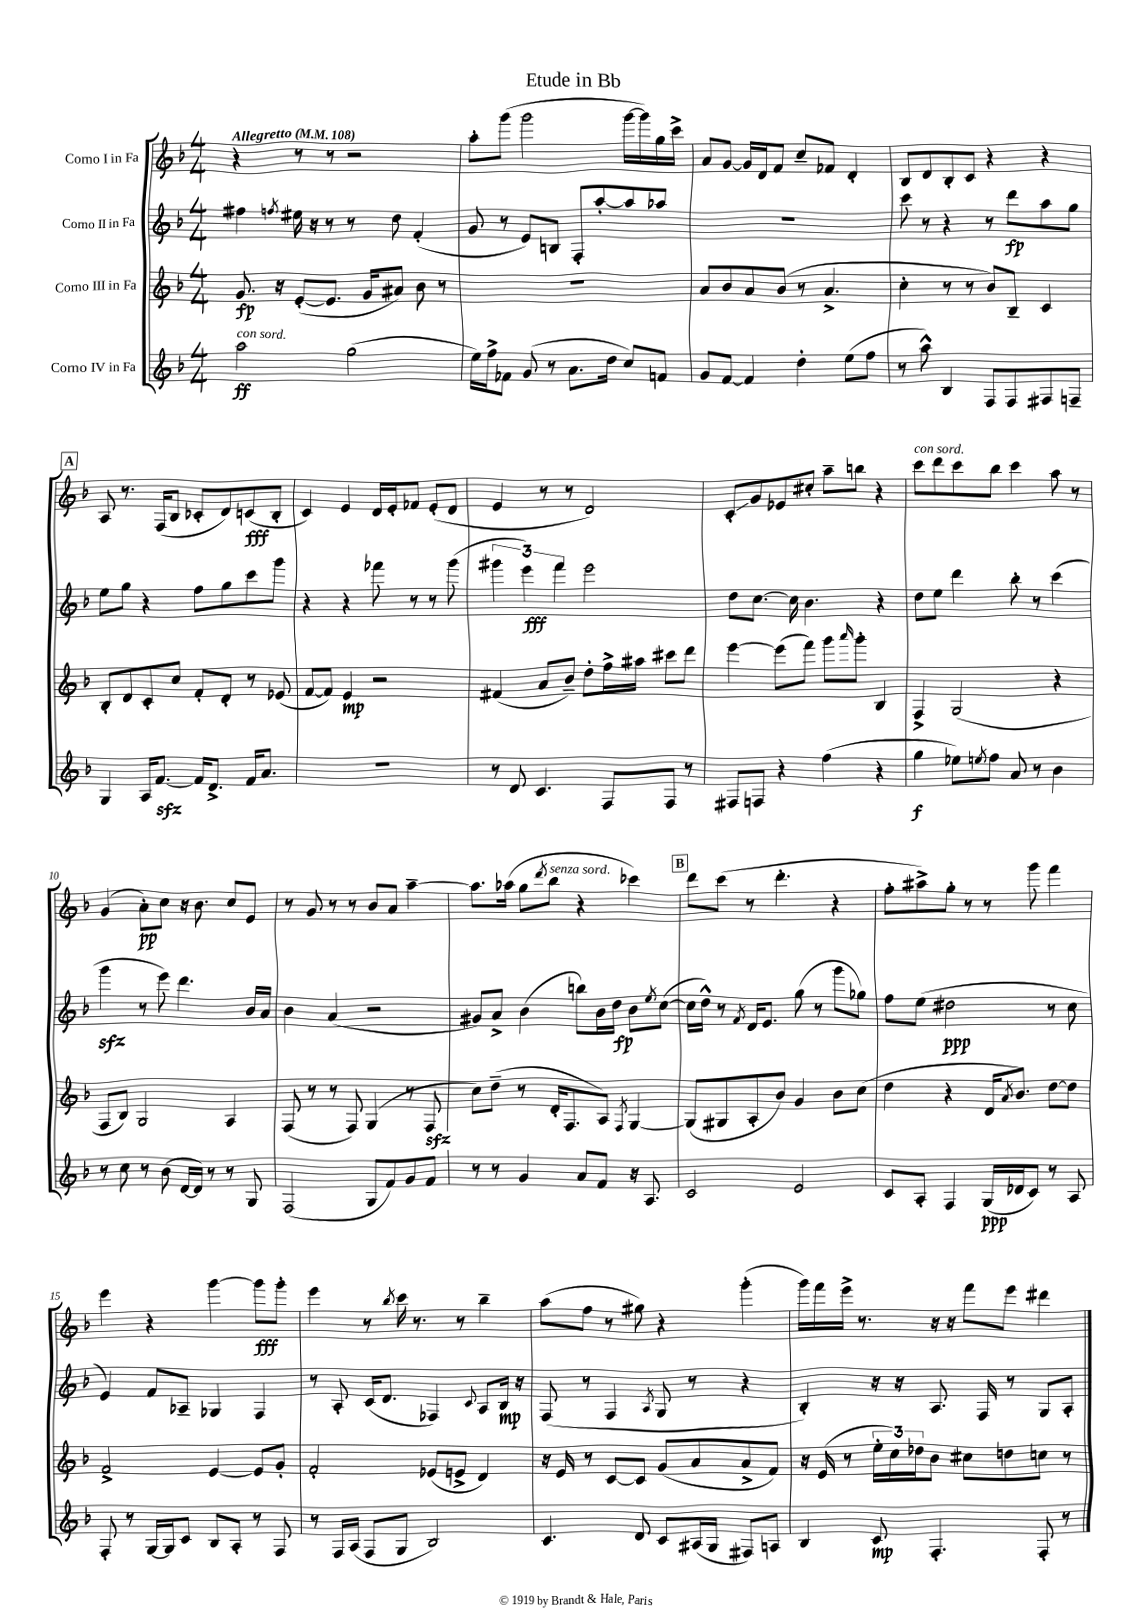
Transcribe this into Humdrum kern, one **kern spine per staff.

**kern	**kern	**kern	**kern
*staff4	*staff3	*staff2	*staff1
*clefG2	*clefG2	*clefG2	*clefG2
*k[b-]	*k[b-]	*k[b-]	*k[b-]
*M4/4	*M4/4	*M4/4	*M4/4
*MM108	*MM108	*MM108	*MM108
2aa	8.g	4ff#	4r
.	16r	.	.
.	.	8qff	.
.	([8e'	16ee#	8r
.	.	16r	.
.	8.e]	8r	8r
(2gg	.	8r	2r
.	16g	.	.
.	8a#)	8dd	.
.	8b-	(4f'	.
.	8r	.	.
=	=	=	=
16ee)	1r	8g	8aa'
16ff^	.	.	.
8f-	.	8r	(8ggg
(8g	.	8e)	2ggg
8r	.	8B	.
8.a	.	8F'	.
.	.	[8aa'	.
16dd	.	.	.
8cc)	.	8aa]	[16ggg
.	.	.	16ggg])
8f	.	8aa-	16gg
.	.	.	16ccc^
=	=	=	=
8g	8a	1r	8a
[8f	8b-	.	[8g
4f]	8a	.	16g]
.	.	.	16d
.	(8b-	.	8f
4dd'	8r	.	8cc~
.	4.a^	.	8f-
(8ee	.	.	4d'
8ff	.	.	.
=	=	=	=
8r	4cc'	8ccc	8B-
8aa^^)	.	8r	8d
4B-	8r	4r	8B-'
.	8r	.	8c
8F	8b-)	8r	4r
8F	8B-~	8ddd	.
8F#	4c	8aa	4r
8F~	.	8gg	.
=	=	=	=
4G	8B-'	8ee	8A
.	8d	8gg	8.r
16A	8c'	4r	.
[8.f	.	.	(16F
.	8cc	.	8B-
16f]	8f'	8ff	8c-'
8.d^	.	.	.
.	8d'	8gg	8d)
16f	8r	8ccc	(8c
8.a	.	.	.
.	(8e-	8ggg	8B-'
=	=	=	=
1r	[8f	4r	4c)
.	8f])	.	.
.	4e	4r	4e
.	2r	8fff-	16d
.	.	.	16e'
.	.	8r	8f-
.	.	8r	(8e'
.	.	(8ggg	8d
=	=	=	=
8r	(4f#	6ggg#	4e
8d	.	.	.
.	.	6eee)	.
4.c	8a	.	8r
.	.	6fff	.
.	8b-~)	.	8r
.	8dd'	2eee	2d)
8F	16ff^	.	.
.	16aa#	.	.
8F	8ccc#	.	.
8r	8ddd	.	.
=	=	=	=
8F#	[4eee	8dd	8c'
8F	.	[8.cc	8g
4r	(8eee]	.	8e-
.	.	16cc]	.
.	8fff)	4.b-	8cc#'
(4ff	8ggg	.	8aa~
.	16qqaaa	.	.
.	8ggg'	.	8bb
4r	4B-	4r	4r
=	=	=	=
4gg	4F^	8dd	8ccc
.	.	8ee	8ddd
8ee-)	(2G	4ddd	8ccc
8qee	.	.	.
8ff	.	.	8bb-
8a	.	8bb-'	4ccc
8r	.	8r	.
4b-	4r	(4ccc	8aa
.	.	.	8r
=	=	=	=
8r	8F	4ggg	(4g
8cc	8B-)	.	.
8r	2G	8r	8a')
(8b-	.	8eee)	8cc
[16d	.	4.ddd	16r
16d])	.	.	8.b-
8r	.	.	.
8r	4A	.	8cc
8G	.	16b-	8e
.	.	16a	.
=	=	=	=
(2F	(8F	4b-	8r
.	8r	.	8g
.	8r	(4a	8r
.	8F)	.	8r
8G	(4G	2r	8b-
8f)	.	.	8a
8g	8r	.	[4aa~
8f	8F	.	.
=	=	=	=
8r	8cc)	8g#)	8.aa]
8r	(8dd~	8a^	.
.	.	.	(16aa-
4g	8r	(4b-	8gg
.	.	.	8qddd
.	16d'	.	8bb-
.	8.F	.	.
8a	.	8bb)	4r
8f	8A)	16b-	.
.	.	16dd	.
.	8qF	.	.
16r	[4G	8b-	4ccc-)
8.A	.	.	.
.	.	8qee	.
.	.	([8cc	.
=	=	=	=
2c	(8G]	16cc]	8ddd
.	.	16dd^^)	.
.	8G#	8r	(8ccc
.	.	8qf	.
.	8A'	16d	8r
.	.	8.e	.
.	8b-)	.	4.ddd'
2e	4g	(8gg	.
.	.	8r	.
.	8b-	8ggg	4r
.	(8cc	8gg-)	.
=	=	=	=
8c	4dd	8ff	8ff'
8A'	.	(8ee	8aa#^)
4F	4r	2dd#	8gg'
.	.	.	8r
(16G	16d	.	8r
.	8qa	.	.
16d-	8.b-)	.	.
8c)	.	.	8ggg
8r	[8dd	8r	4fff
8A	8dd]	8cc	.
=	=	=	=
8F'	2f^	4e)	4eee
8r	.	.	.
[16G	.	8f	4r
16G]	.	.	.
8c	.	8A-~	.
8B-	[4e	4G-	[4ggg
8A'	.	.	.
8r	8e]	4F	8ggg]
8F	8g'	.	8ggg'
=	=	=	=
8r	2f'	8r	4eee
16F	.	8A'	.
(16A	.	.	.
8F	.	(16c	8r
.	.	8.d	.
.	.	.	8qbb-
8G	.	.	16ccc
.	.	.	8.r
2B-)	(8e-	4F-)	.
.	8e^	.	8r
.	.	8qqc	.
.	4d)	8A	4bb-~
.	.	16B-	.
.	.	16r	.
=	=	=	=
4.c	16r	(8F	(8aa
.	16e	.	.
.	8r	8r	8ff
.	[8c	4F	8r
8d	8c]	.	8gg#)
.	.	8qA	.
8c	(8g	8G	4r
(16A#	8a	8r	.
16G	.	.	.
8F#)	8a^	4r	(4ggg'
8A	8f)	.	.
=	=	=	=
4B-	16r	4B-')	16ggg)
.	(16e	.	16fff
.	8r	.	16eee^
.	.	.	8.r
8c	24ee'	16r	.
.	24cc)	.	.
.	.	16r	.
.	24dd-	.	.
4.F'	8b-	8.A	16r
.	.	.	16r
.	8cc#	.	8fff
.	.	16F	.
.	8dd	8r	8eee
8F'	8cc	8G	4ddd#
8r	8r	8A'	.
==	==	==	==
*-	*-	*-	*-
